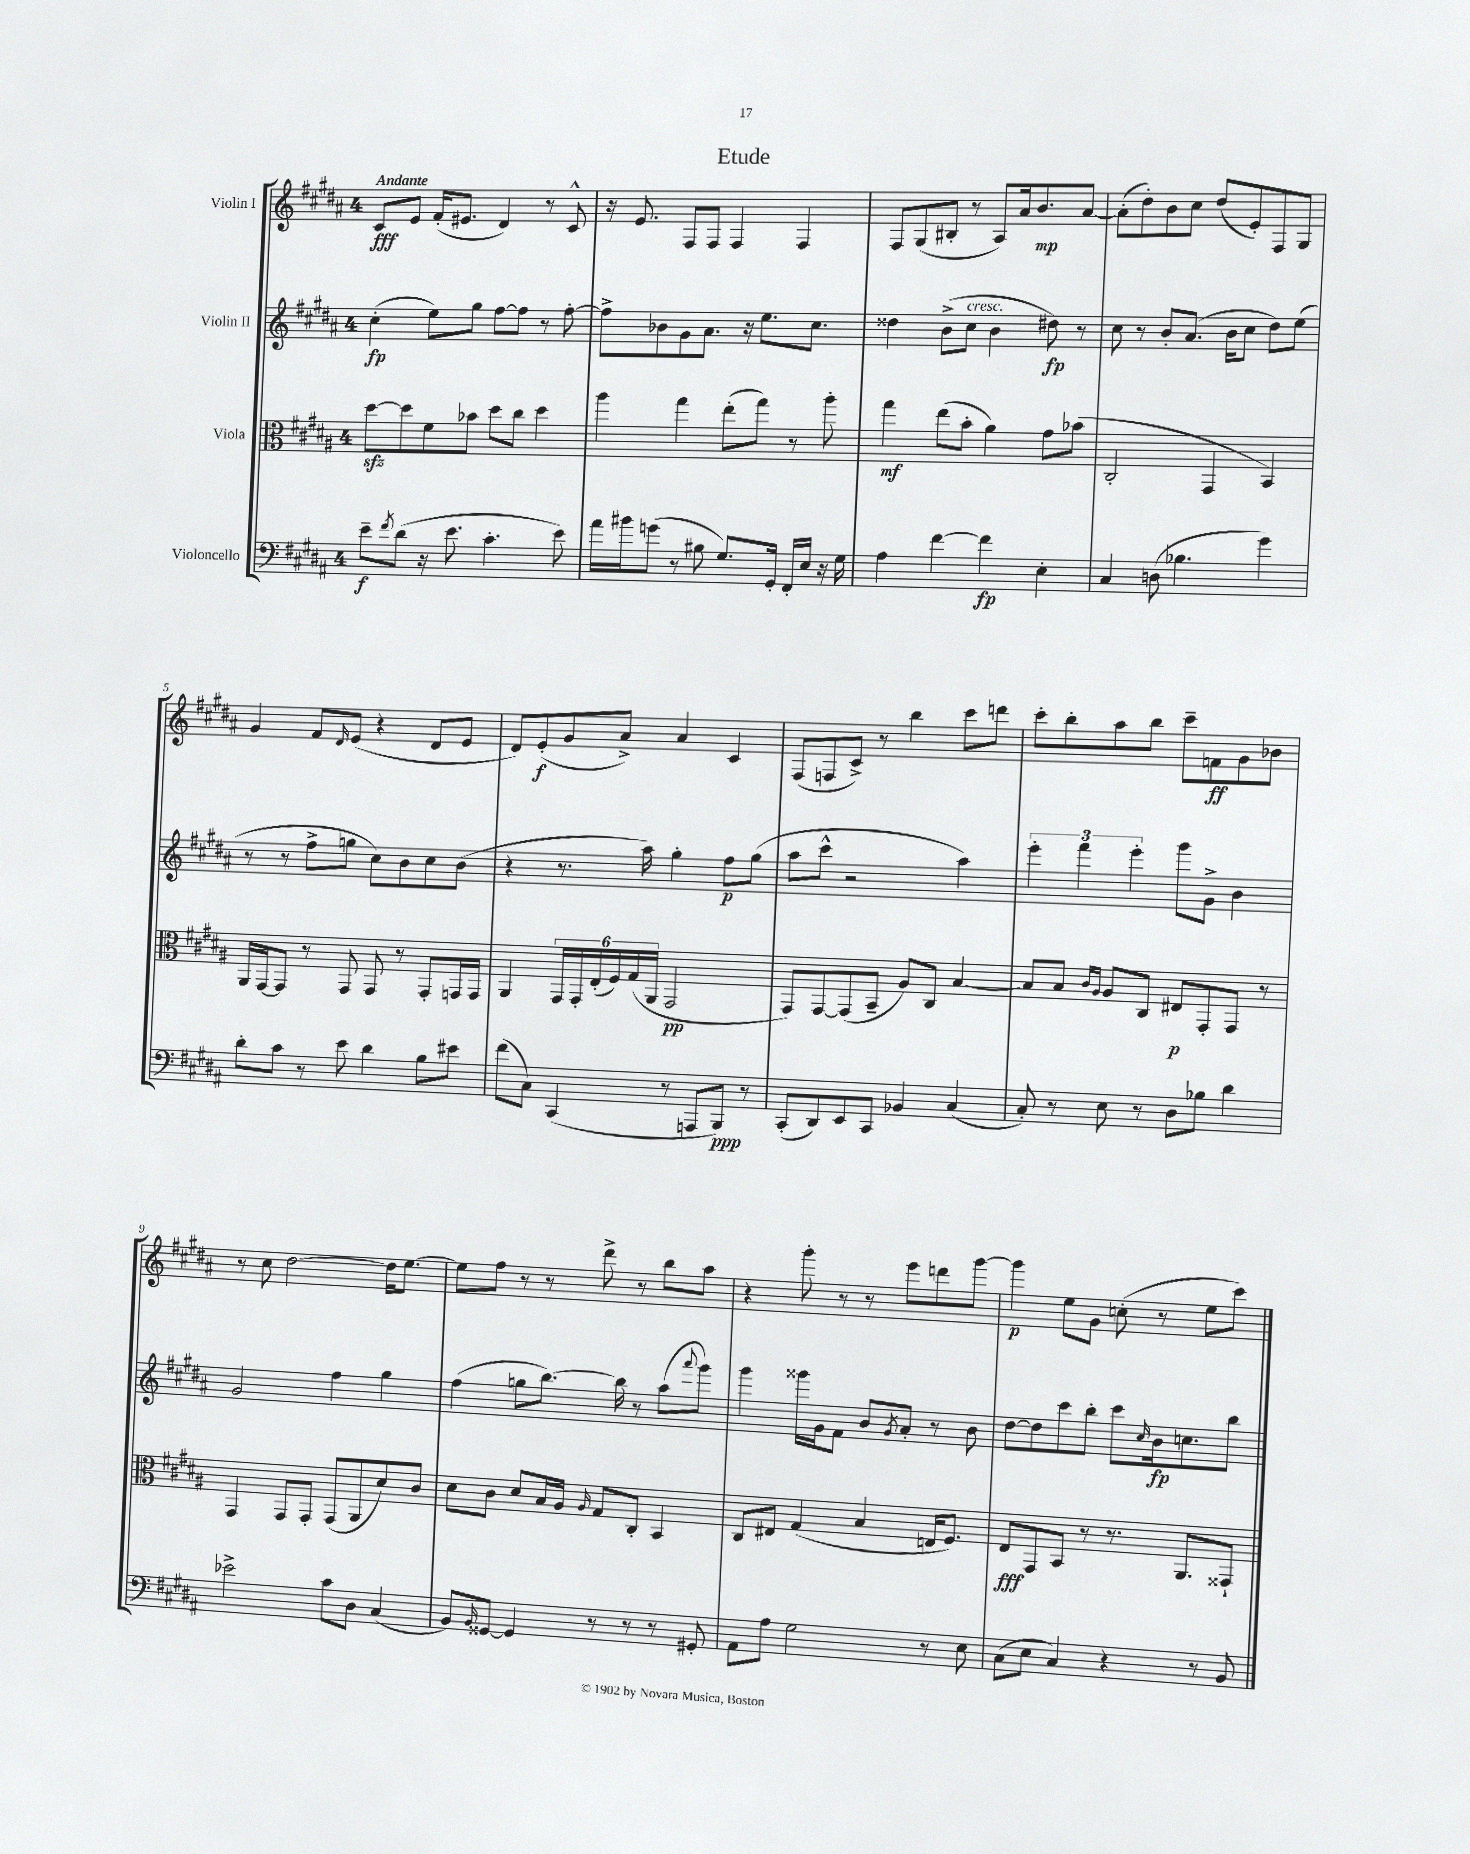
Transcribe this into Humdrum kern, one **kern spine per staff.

**kern	**kern	**kern	**kern
*staff4	*staff3	*staff2	*staff1
*clefF4	*clefC3	*clefG2	*clefG2
*k[f#c#g#d#a#]	*k[f#c#g#d#a#]	*k[f#c#g#d#a#]	*k[f#c#g#d#a#]
*M4/4	*M4/4	*M4/4	*M4/4
8e~	[8dd#	(4cc#'	8c#
8qf#	.	.	.
(8d#	8dd#]	.	8e
16r	8f#	8ee)	(16f#'
8.e	.	.	8.e#
.	8b-	8gg#	.
4.c#'	8dd#	[8ff#	4d#)
.	8cc#	8ff#]	.
.	4dd#	8r	8r
8e)	.	[8ff#'	8c#^^
=	=	=	=
16a#	4aa#	8ff#^]	16r
16b#	.	.	8.e
(8g	.	8b-	.
8r	4gg#	8g#	8F#
8B#	.	8.a#	8F#
8.G#)	(8ee'	.	4F#
.	.	16r	.
.	8gg#)	8.ee	.
16GG#'	.	.	.
16FF#'	8r	.	4F#
16E	.	8.cc#	.
16r	8aa#'	.	.
16G#	.	.	.
=	=	=	=
4A#	4gg#	4dd##	8F#
.	.	.	(8G#
[4f#	(8ee	(8b^	8B#'
.	8b'	8cc#	8r
4f#]	4a#)	4b	8A#)
.	.	.	16a#
.	.	.	8.b
4E'	8g#	8dd#)	.
.	(8b-	8r	[8a#
=	=	=	=
4C#	2C#'	8cc#	(8a#']
.	.	8r	8dd#')
(8D	.	8b'	8b
4.B-	.	(8.a#	8cc#
.	4GG#	.	(8dd#
.	.	16b	.
.	.	8cc#	8e')
4g#)	4BB)	8dd#)	8F#
.	.	(8ee	8G#
=	=	=	=
8d#'	16AA#	8r	4g#
.	[16GG#	.	.
8c#	8GG#]	8r	.
8r	8r	8ff#^	8f#
.	.	.	16qqd#
8e	8GG#	8gg	(8e
4d#	8GG#	8cc#)	4r
.	8r	8b	.
8B	8GG#'	8cc#	8d#
8e#	16GG	(8b	8e
.	16GG	.	.
=	=	=	=
(8f#	4AA#	4r	8d#)
8C#)	.	.	(8e'
(4CC#	24GG#	8.r	8g#
.	24GG#'	.	.
.	(24E'	.	.
.	24F#)	.	8a#^)
.	(24G#	.	.
.	.	16aa#)	.
.	24AA#	.	.
8r	2GG#	4gg#'	4a#
8AAA	.	.	.
8BBB)	.	8ff#	4c#
8r	.	(8gg#	.
=	=	=	=
(8CC#'	8GG#)	8aa#	(8F#
8DD#)	[8GG#	8ccc#^^	8F
8EE	(8GG#]	2r	8c#^)
8CC#	8BB~	.	8r
4BB-	8A#)	.	4bb
.	8C#	.	.
(4C#	[4B	4aa#)	8ccc#
.	.	.	8ddd
=	=	=	=
8C#')	8B]	6eee'	8ccc#'
8r	8B	.	8bb'
.	.	6fff#	.
.	16qqc#	.	.
.	16qqA#	.	.
8E	8A#	.	8aa#
.	.	6eee'	.
8r	8C#	.	8bb
8D#	8E#	8ggg#	8ccc#~
8B-	8GG#'	8g#^	8f
4d#	8GG#	4b	8g#
.	8r	.	8b-
=	=	=	=
2e-^	4GG#	2g#	8r
.	.	.	8cc#
.	8GG#	.	[2dd#
.	8GG#'	.	.
8c#	(8GG#	4ff#	.
8D#	8AA#	.	.
(4C#	8d#)	4gg#	16dd#]
.	.	.	[8.ee
.	8c#	.	.
=	=	=	=
8BB)	8d#	(4ff#	8ee]
16qqBB	.	.	.
[8GG##	8c#	.	8ff#
4GG##]	8d#	8gg	8r
.	16B	[8.bb)	8r
.	16A#	.	.
.	16qqA#	.	.
8r	8G#	.	8ddd#^
.	.	16bb]	.
8r	8C#'	8r	8r
8r	4BB	(8aa#	8bb
.	.	8qqaaa#	.
8GG#'	.	8ggg#)	8aa#
=	=	=	=
8AA#	8C#	4ggg#	4r
8A#	8E#	.	.
2G#	(4G#	16ggg##	8ggg#'
.	.	16g#	.
.	.	8f#	8r
.	4B	8b	8r
.	.	8qg#	.
.	.	8a#'	8eee
8r	16E	8r	8ddd
.	8.F#)	.	.
8E	.	8b	[8ggg#
=	=	=	=
(8C#	8E	[8dd#	4ggg#]
8E	8GG#	8dd#]	.
4C#)	8BB	8ccc#	8ee
.	8r	8bb'	8g#
4r	8.r	8ccc#	(8cc'
.	.	16qqcc#	.
.	.	16b	8r
.	8.AA#	8.cc	.
8r	.	.	8ee
8BB	8GG##`	8bb	8ccc#)
==	==	==	==
*-	*-	*-	*-
